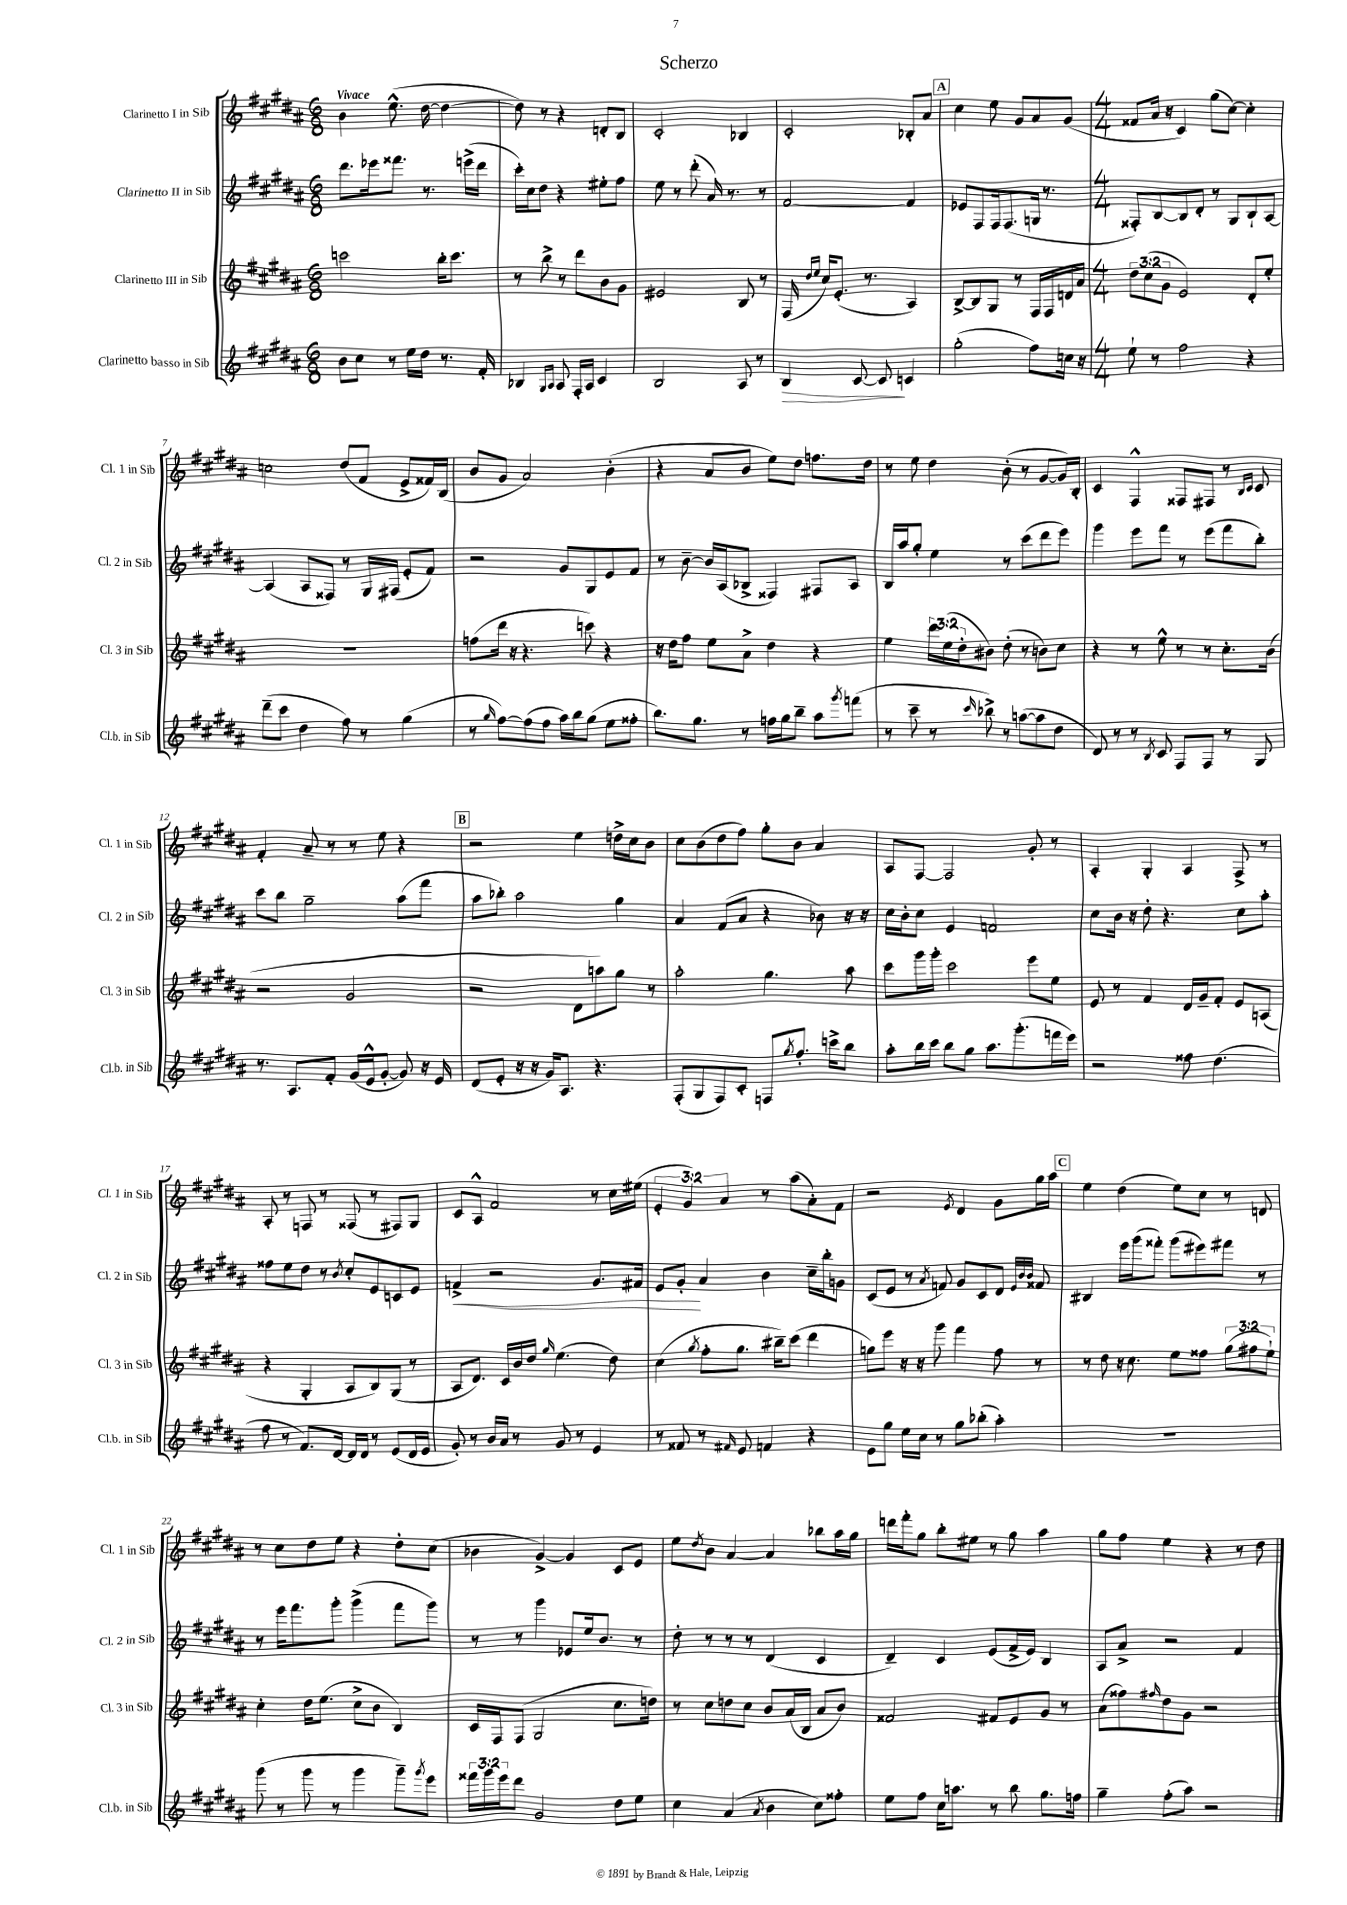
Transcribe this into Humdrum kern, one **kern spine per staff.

**kern	**dynam	**kern	**kern	**dynam	**kern
*part4	*part4	*part3	*part2	*part2	*part1
*staff4	*staff4	*staff3	*staff2	*staff2	*staff1
*I"Clarinetto basso in Sib	*	*I"Clarinetto III in Sib	*I"Clarinetto II in Sib	*	*I"Clarinetto I in Sib
*I'Cl.b. in Sib	*	*I'Cl. 3 in Sib	*I'Cl. 2 in Sib	*	*I'Cl. 1 in Sib
*clefG2	*	*clefG2	*clefG2	*	*clefG2
*k[f#c#g#d#a#]	*	*k[f#c#g#d#a#]	*k[f#c#g#d#a#]	*	*k[f#c#g#d#a#]
*M6/8	*	*M6/8	*M6/8	*	*M6/8
=1	=1	=1	=1	=1	=1
!	!	!	!	!	!LO:TX:a:B:t=Vivace
8b\L	.	2cccn\	8.ddd#\L	.	4b\
8cc#\J	.	.	.	.	.
.	.	.	16eee-X\k	.	.
8r	.	.	8.fff##X\J	.	(8.ee^^\
16ee\LL	.	.	.	.	.
16dd#\JJ	.	.	8.r	.	[16dd#\
8.r	.	16bb'\KL	.	.	4dd#\_
.	.	8.ccc\J	.	.	.
.	.	.	(16eeen^\LL	.	.
16f#'/	.	.	16ddd#\JJ	.	.
=2	=2	=2	=2	=2	=2
4B-X/	.	8r	16ccc#'\LL)	.	8dd#\])
.	.	.	16cc#\J	.	.
.	.	8bb^\	8dd#\J	.	8r
16qqG#/LL	.	.	.	.	.
16qqA#/JJ	.	.	.	.	.
8A#/	.	8r	4r	.	4r
16F#'/LL	.	8ddd#\L	.	.	.
16A#/JJ	.	.	.	.	.
4c#/	.	8b\	8ee#X'\L	.	8dn'/L
.	.	8g#\J	8ff#\J	.	8B/J
=3	=3	=3	=3	=3	=3
2B/	.	2e#X/	8ee\	.	2c#'/
.	.	.	8r	.	.
.	.	.	(8ddd#'\	.	.
.	.	.	16a#/)	.	.
.	.	.	8.r	.	.
8A#/	.	8B/	.	.	4B-X/
8r	.	8r	8r	.	.
=4	=4	=4	=4	=4	=4
!	!LO:HP:b	!	!	!	!
4B/	>	(16F#/	[2f#/	.	2c#'/
.	.	16qqdd#/LL	.	.	.
.	.	16qqee/JJ	.	.	.
.	.	16cc#/KL)	.	.	.
.	.	(8.e'/J	.	.	.
[8c#/	.	.	.	.	.
.	.	8.r	.	.	.
8c#/]	.	.	.	.	.
4cn/	]	4A#/)	4f#/]	.	8B-X'/L
.	.	.	.	.	8a#/J
!!LO:REH:place=s1:t=A
=5	=5	=5	=5	=5	=5
(2gg#'\	.	[8B^/L	8e-X/L	.	4cc#\
.	.	8B/]	8F#/	.	.
.	.	8G#/J	16F#/k	.	8ee\
.	.	.	(8.F#/	.	.
.	.	8r	.	.	8g#/L
8ff#\L)	.	16F#/LL	16Gn/Jk	.	8a#/
.	.	16F#/	8.r	.	.
16ccn\Jk	.	16dn/	.	.	(8g#/J
16r	.	16a#/JJ	.	.	.
=6	=6	=6	=6	=6	=6
*M4/4	*	*M4/4	*M4/4	*	*M4/4
8ee`\	.	12dd#\L	8F##X'/L)	.	8f##X/L
.	.	(12cc#\	.	.	.
8r	.	.	[8B/	.	16a#/Jk
.	.	12g#\J	.	.	.
.	.	.	.	.	16r
2ff#\	.	2e/)	8B/]	.	4c#/)
.	.	.	8d#'/J	.	.
.	.	.	8r	.	(8gg#\L
.	.	.	8G#/L	.	[8cc#\J)
4r	.	8d#'/L	8B`/	.	4cc#'\]
.	.	8ee'/J	[8A#/J	.	.
!!LO:LB:g=z
=7	=7	=7	=7	=7	=7
(8ddd#~\L	.	1r	(4A#/]	.	2ccn\
8ccc#\J	.	.	.	.	.
4dd#\	.	.	8A#/L	.	.
.	.	.	8F##X/J)	.	.
8ff#\)	.	.	8r	.	(8dd#/L
8r	.	.	16G#/LL	.	8f#/J
.	.	.	(16F#X/JJ	.	.
(4gg#\	.	.	8e'/L	.	8e^/L
.	.	.	8f#/J)	.	16f##X/L)
.	.	.	.	.	(16B/JJ
=8	=8	=8	=8	=8	=8
8r	.	(8ffn\L	2r	.	8b/L
16qqgg#/	.	.	.	.	.
[8ff#\L)	.	16ddd#\Jk	.	.	8g#/J
.	.	16r	.	.	.
(8ff#\]	.	4.r	.	.	2a#/)
8ff#\J	.	.	.	.	.
16aa#\LL)	.	.	8g#/L	.	.
16bb\J	.	.	.	.	.
(8gg#\J	.	8cccn\)	8G#/	.	.
8ee\L	.	4r	8e/	.	(4b'\
8ff##X'\J	.	.	8f#/J	.	.
=9	=9	=9	=9	=9	=9
8.bb\L)	.	16r	8r	.	4r
.	.	16dd#\KL	.	.	.
.	.	8ff#\J	[8b~\	.	.
8.gg#\J	.	.	.	.	.
.	.	8ee\L	16b/LL]	.	8a#/L
.	.	.	(16A#/J	.	.
8r	.	8a#^\J	8B-X^/J	.	8b/J
16ffn\LL	.	4dd#\	4F##X/)	.	8ee\L)
16gg#\J	.	.	.	.	.
8bb~\J	.	.	.	.	8dd#\J
8aa#\L	.	4r	8F#X/L	.	8.ffn\L
8qggg#/	.	.	.	.	.
(8fffn\J	.	.	8A#/J	.	.
.	.	.	.	.	16dd#\Jk
=10	=10	=10	=10	=10	=10
8r	.	4ee\	16B/LL	.	8r
.	.	.	16aa#/J	.	.
8ccc#~\	.	.	8gg#'/J	.	8ee\
8r	.	24ddd#\LL	4ee\	.	4dd#\
.	.	(24ee\	.	.	.
.	.	24dd#'\J	.	.	.
16qqccc#/	.	.	.	.	.
8bb-X^\)	.	8b#X\J)	.	.	.
8r	.	(8dd#'\	8r	.	(8b'\
([8aan\L	.	8r	(8ccc#\L	.	8r
8aa\]	.	8bn\L)	8ddd#\	.	[8g#/L
8dd#\J	.	8cc#\J	8eee\J)	.	16g#/L])
.	.	.	.	.	16B'/JJ
=11	=11	=11	=11	=11	=11
8d#/)	.	4r	4ggg#\	.	4c#/
8r	.	.	.	.	.
8r	.	8r	8eee\L	.	4F#^^/
8qB/	.	.	.	.	.
8c#/	.	8ee^^\	8fff#\J	.	.
8F#/L	.	8r	8r	.	8F##X/L
8F#/J	.	8r	(8eee\L	.	8F#X/J
8r	.	8.cc#'\L	8fff#\	.	8r
.	.	.	.	.	16qqB/LL
.	.	.	.	.	16qqc#/JJ
8G#/	.	.	8bb'\J)	.	8c#/
.	.	(16b\Jk	.	.	.
!!LO:LB:g=z
=12	=12	=12	=12	=12	=12
8.r	.	2r	8ccc#\L	.	4f#'/
.	.	.	8bb\J	.	.
8.A#/L	.	.	.	.	.
.	.	.	2gg#~\	.	8a#~/
8f#'/J	.	.	.	.	8r
(16g#/LL	.	2g#/	.	.	8r
16e^^/J	.	.	.	.	.
[8g#'/J	.	.	.	.	8ee\
8g#/])	.	.	(8aa#\L	.	4r
16r	.	.	8fff#\J	.	.
16e/	.	.	.	.	.
!!LO:REH:place=s1:t=B
=13	=13	=13	=13	=13	=13
(8d#/L	.	2r	8aa#\L	.	2r
8e'/J	.	.	8bb-X'\J)	.	.
16r	.	.	2aa#\	.	.
16r	.	.	.	.	.
16g#/KL)	.	.	.	.	.
8.A#/J	.	.	.	.	.
.	.	8d#\L	.	.	4ee\
4.r	.	8aan\)	.	.	.
.	.	8gg#\J	4gg#\	.	16ddn^\LL
.	.	.	.	.	16cc#\J
.	.	8r	.	.	8b\J
=14	=14	=14	=14	=14	=14
(8F#'/L	.	2aa#'\	4a#/	.	8cc#\L
8G#/	.	.	.	.	(8b\
8F#/)	.	.	(8f#/L	.	8dd#\
8c#'/J	.	.	8a#/J	.	8ff#\J)
8Fn/L	.	4.gg#\	4r	.	8gg#'\L
8qgg#/	.	.	.	.	.
8.ff#'/J	.	.	.	.	8b\J
.	.	.	8b-X\)	.	4a#/
16cccn^\KL	.	.	.	.	.
8bb\J	.	8aa#\	16r	.	.
.	.	.	16r	.	.
=15	=15	=15	=15	=15	=15
8aa#'\L	.	8ccc#\L	16cc#\LL	.	8A#/L
.	.	.	16b'\J	.	.
16bb\L	.	16ggg#\L	8cc#\J	.	[8F#/J
16ccc#\JJ	.	16ggg#'\JJ	.	.	.
8bb\L	.	2ccc#\	4e/	.	2F#/]
8gg#\J	.	.	.	.	.
8.aa#\L	.	.	2fn/	.	.
(8.ggg#'\	.	.	.	.	.
.	.	8eee\L	.	.	8g#'/
16fffn\L	.	8ee\J	.	.	8r
16eee\JJ)	.	.	.	.	.
=16	=16	=16	=16	=16	=16
2r	.	8e/	8cc#\L	.	4A#'/
.	.	8r	16b\Jk	.	.
.	.	.	16r	.	.
.	.	4f#/	8dd#'\	.	4G#'/
.	.	.	4.r	.	.
8ff##X\	.	16d#/LL	.	.	4A#/
.	.	16g#~/J	.	.	.
(4.dd#\	.	8f#'/J	.	.	.
.	.	8e/L	8cc#\L	.	8F#^/
.	.	(8An/J	8aa#'\J	.	8r
!!LO:LB:g=z
=17	=17	=17	=17	=17	=17
8ff#\	.	4r	8ff##X\L	.	8A#'/
8r	.	.	8ee\	.	8r
8.f#/L)	.	4G#'/	8dd#\J	.	8Fn/
.	.	.	8r	.	8r
[16d#/Jk	.	.	.	.	.
.	.	.	8qb/	.	.
16d#/LL]	.	8A#/L	8cc#'/L	.	(8F##X/
16d#/JJ	.	.	.	.	.
8r	.	8B/)	8e/	.	8r
(8e/L	.	(8G#/J	8cn/	.	8F#X/L)
16d#/L	.	8r	8e/J	.	8G#/J
16e/JJ	.	.	.	.	.
=18	=18	=18	=18	=18	=18
!	!	!	!	!LO:HP:b	!
8g#'/)	.	8A#/L	4fn^/	<	8c#/L
8r	.	8.d#/J)	.	.	8A#^^/J
16b/LL	.	.	2r	.	2f#/
16a#/JJ	.	16c#/LL	.	.	.
8r	.	16b/	.	.	.
.	.	16dd#/JJ	.	.	.
.	.	16qqgg#/	.	.	.
8g#/	.	(4.ee\	.	.	.
8r	.	.	.	.	.
4e/	.	.	8.g#/L	.	8r
.	.	8dd#\)	.	.	16cc#\LL
.	.	.	16f#X/Jk	.	(16ee#X\JJ
=19	=19	=19	=19	=19	=19
8r	.	(4cc#\	8e/L	.	6e'/
8f##X/	.	.	8g#'/J	.	.
.	.	.	.	.	6g#/)
.	.	8qgg#/	.	.	.
8r	.	8ff#'\L	4a#/	[	.
.	.	.	.	.	6a#/
16qqf#X/	.	.	.	.	.
8e/	.	8.gg#\J	.	.	.
4fn/	.	.	4b\	.	8r
.	.	16bb#X~\KL)	.	.	.
.	.	(8ccc#\J	.	.	(8aa#\L
4r	.	4ddd#\	16cc#~\LL	.	8a#'\)
.	.	.	16bb'\J	.	.
.	.	.	8gn\J	.	8f#\J
=20	=20	=20	=20	=20	=20
8e\L	.	8ggn\L)	(8c#/L	.	2r
8gg#\J	.	8eee\J	8e/J	.	.
16ee\LL	.	16r	8r	.	.
16cc#\JJ	.	16r	.	.	.
.	.	.	8qa#/	.	.
8r	.	8ggg#\	8fn/)	.	.
.	.	.	.	.	8qe/
8gg#\L	.	4fff#\	8g#/L	.	4d#/
(8bb-X'\J	.	.	8c#/	.	.
4aa#'\)	.	8ff#\	8d#/J	.	8g#\L
.	.	.	32qqe/LLL	.	.
.	.	.	32qqb/	.	.
.	.	.	32qqb/JJJ	.	.
.	.	8r	8f##X/	.	16gg#\L
.	.	.	.	.	16aa#\JJ
!!LO:REH:place=s1:t=C
=21	=21	=21	=21	=21	=21
1r	.	8r	4B#X/	.	4ee\
.	.	8dd#\	.	.	.
.	.	16r	16eee\LL	.	(4dd#\
.	.	8.cc#\	(16ggg#\J	.	.
.	.	.	8fff##X'\J)	.	.
.	.	8ee\L	(8ggg#\L	.	8ee\L)
.	.	8ff##X\J	8eee#X\)	.	8cc#\J
.	.	(12gg#\L	8fff#X\J	.	8r
.	.	12ff#X\	.	.	.
.	.	.	8r	.	8dn/
.	.	12ee`\J)	.	.	.
!!LO:LB:g=z
=22	=22	=22	=22	=22	=22
(8ggg#\	.	4cc#'\	8r	.	8r
8r	.	.	16eee\KL	.	8cc#\L
.	.	.	8.fff#\	.	.
8ggg#\	.	16dd#\KL	.	.	8dd#\
.	.	(8.ee\J	.	.	.
8r	.	.	8ggg#'\J	.	8ee\J
4ggg#\	.	8cc#^\L	(4ggg#^\	.	4r
.	.	8b\J	.	.	.
8ggg#~\L)	.	4B/)	8fff#\L	.	8dd#'\L
8qggg#/	.	.	.	.	.
8eee\J	.	.	8ggg#\J)	.	(8cc#\J
=23	=23	=23	=23	=23	=23
24fff##X\LL	.	16c#/LL	8r	.	4b-X\
24ggg#\	.	.	.	.	.
.	.	16F#/J	.	.	.
24eee\J	.	.	.	.	.
8ddd#\J	.	(8F#/J	8r	.	.
2g#/	.	2G#/	4ggg#\	.	[4g#^/)
.	.	.	8e-X/L	.	4g#/]
.	.	.	16ee/k	.	.
.	.	.	8.b/J	.	.
8dd#\L	.	8.cc#\L	.	.	8c#/L
8ee\J	.	.	8r	.	8e/J
.	.	16ddn\Jk)	.	.	.
=24	=24	=24	=24	=24	=24
4cc#\	.	8r	8dd#'\	.	8ee\L
.	.	.	.	.	8qdd#/
.	.	8cc#\L	8r	.	8b\J
(4a#/	.	8ddn\	8r	.	[4a#/
.	.	8cc#\J	8r	.	.
8qa#/	.	.	.	.	.
4b\	.	8b/L	(4d#/	.	4a#/]
.	.	(16a#/L	.	.	.
.	.	16B/JJ	.	.	.
8cc#\L)	.	8a#/L	4c#/	.	8bb-X\L
8ff##X'\J	.	8b/J)	.	.	16aa#\L
.	.	.	.	.	16gg#\JJ
=25	=25	=25	=25	=25	=25
8ee\L	.	2f##X/	4d#~/)	.	16dddn\LL
.	.	.	.	.	16fff#'\J
8ff#\J	.	.	.	.	8gg#\J
16cc#\KL	.	.	4c#/	.	8bb'\L
8.aan\J	.	.	.	.	.
.	.	.	.	.	8ee#X\J
8r	.	8f#X/L	(8e/L	.	8r
8bb\	.	8e/	16f#^/L	.	8gg#\
.	.	.	16e/JJ)	.	.
8.gg#\L	.	8g#/J	4B/	.	4aa#\
.	.	8r	.	.	.
16ffn\Jk	.	.	.	.	.
=26	=26	=26	=26	=26	=26
4gg#~\	.	(8a#\L	8A#/L	.	8gg#\L
.	.	8ff##X\)	8a#^/J	.	8ff#\J
.	.	16qqff#X/	.	.	.
(8ff#'\L	.	8dd#\	2r	.	4ee\
8aa#\J)	.	8g#\J	.	.	.
2r	.	2r	.	.	4r
.	.	.	4f#/	.	8r
.	.	.	.	.	8dd#\
==	==	==	==	==	==
*-	*-	*-	*-	*-	*-
